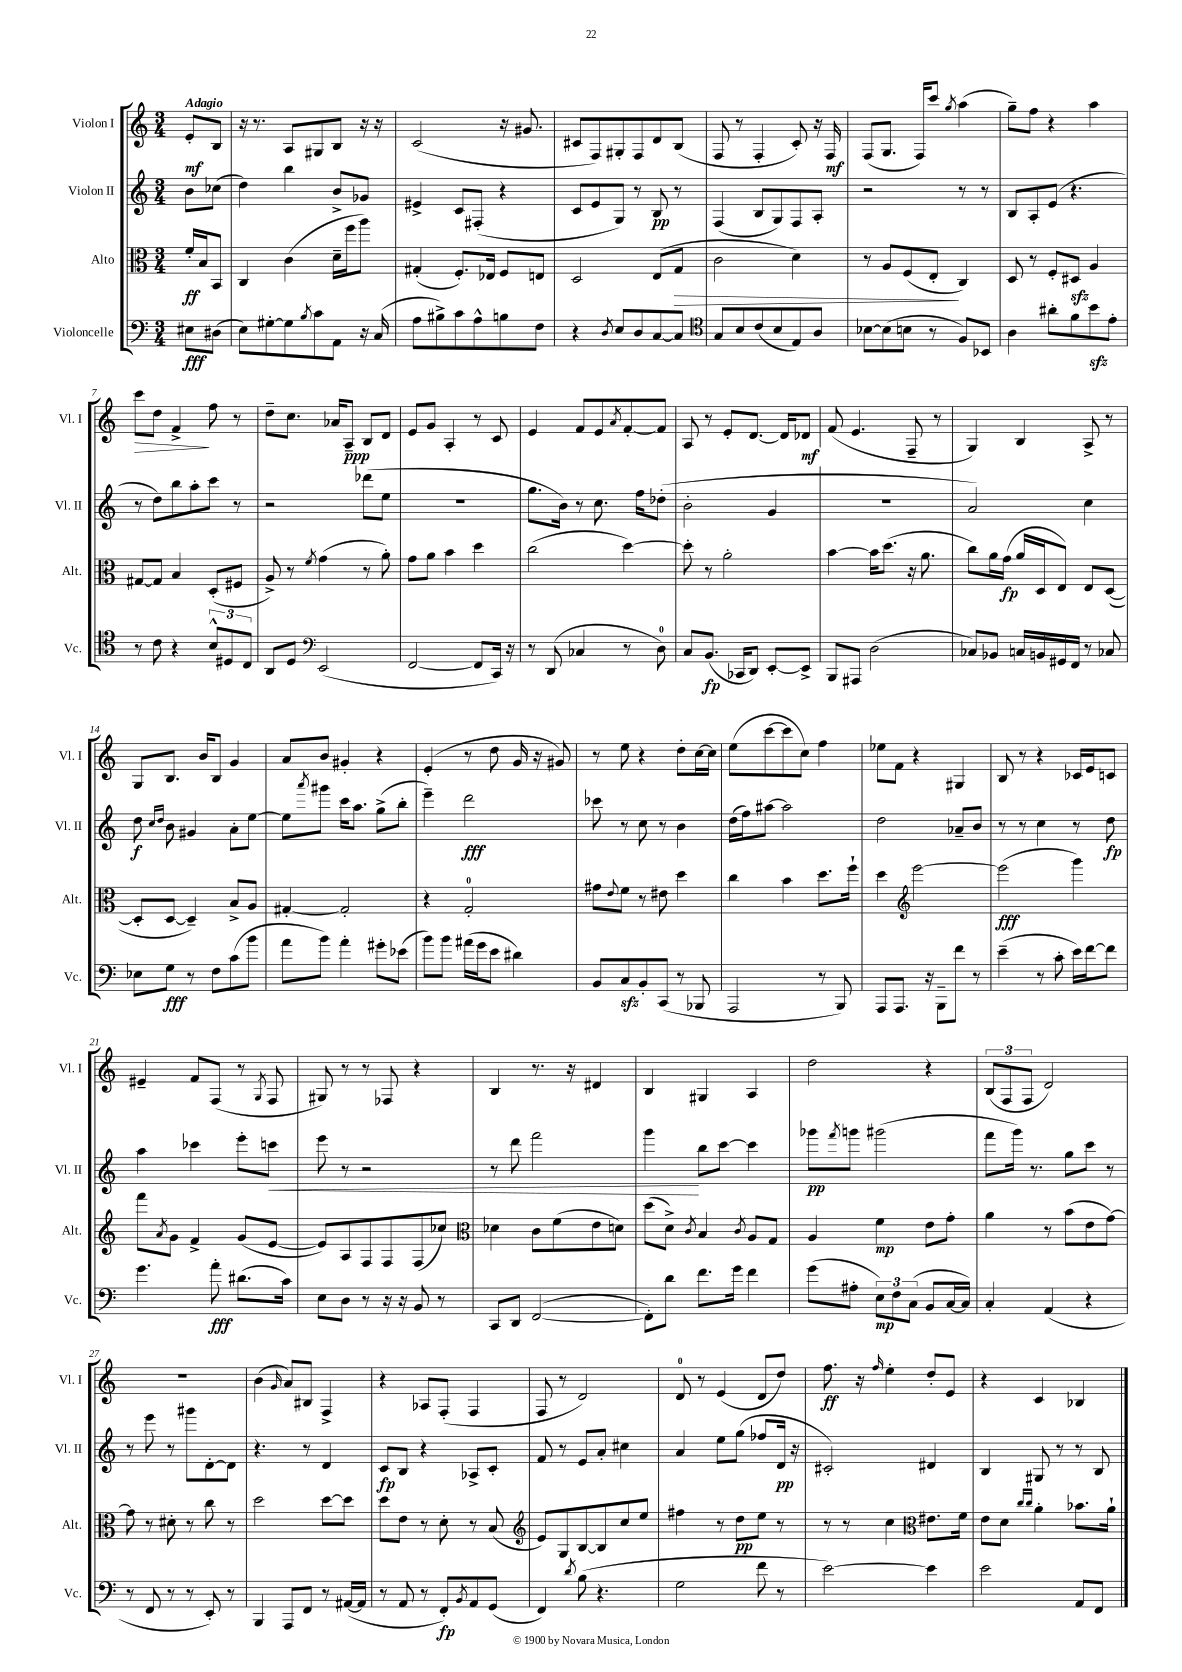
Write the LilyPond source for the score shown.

<<
\new StaffGroup <<
\new Staff = "s0" \with { instrumentName = "Violon I" shortInstrumentName = "Vl. I" } {
    \clef treble \key c \major \numericTimeSignature \time 3/4 \partial 4 \tempo "Adagio"
    e'8-.\mf b8 |
    r16 r8. a8 gis8 b8 r16 r16 |
    c'2( r16 gis'8. |
    cis'8 f8) gis8-. f8 d'8 b8( |
    f8 r8 f4-. c'8-.) r16 f16\mf |
    f8( g8. f16) c'''8 \acciaccatura { g''8 } a''4( |
    g''8--) f''8 r4 a''4 |
    c'''8\> d''8 f'4->\! f''8 r8 |
    d''8-- c''8. aes'16 a8--\ppp b8 d'8 |
    e'8 g'8 a4-. r8 c'8 |
    e'4 f'8 e'8 \acciaccatura { a'8 } f'8~-. f'8 |
    a8 r8 e'8-. d'8.~ d'16 des'8\mf |
    f'8( e'4. f8-- r8 |
    g4) b4 a8-> r8 |
    g8 b8. b'16 b8 g'4 |
    a'8 b'8 gis'4-. r4 |
    e'4-.( r8 d''8 g'16 r16 gis'8) |
    r8 e''8 r4 d''8-. c''16~ c''16 |
    e''8( c'''8~ c'''8 c''8) f''4 |
    ees''8 f'8 r4 gis4 |
    b8 r8 r4 ces'16 e'16 c'8 |
    eis'4-- f'8 f8( r8 \acciaccatura { g8 } f8 |
    gis8) r8 r8 fes8 r4 |
    b4 r8. r16 dis'4 |
    b4 gis4 a4 |
    d''2 r4 |
    \tuplet 3/2 { b8( f8 f8 } d'2) |
    R2. |
    b'4( \grace { g'16 } a'8) bis8 f4-> |
    r4 aes8 f8-.( f4 |
    f8 r8 d'2) |
    d'8-0 r8 e'4( d'8 d''8) |
    f''8.\ff r16 \grace { f''16 } e''4-. d''8-. e'8 |
    r4 c'4 bes4 \bar "|." |
}
\new Staff = "s1" \with { instrumentName = "Violon II" shortInstrumentName = "Vl. II" } {
    \clef treble \key c \major \numericTimeSignature \time 3/4 \partial 4
    b'8 ces''8( |
    d''4) b''4 b'8-> ges'8 |
    eis'4-> c'8 fis8-.( r4 |
    c'8 e'8 g8) r8 b8\pp r8 |
    f4( b8 g8) f8 a8-. |
    r2 r8 r8 |
    b8 a8-. e'8( r4. |
    r8 d''8) b''8 a''8-. c'''8 r8 |
    r2 des'''8( e''8 |
    R2. |
    g''8. b'16) r8 c''8. f''16 des''8-.( |
    b'2-. g'4 |
    R2. |
    a'2) c''4 |
    d''8\f \grace { c''16 d''16 } b'8 gis'4 a'8-. e''8~ |
    e''8 \acciaccatura { a'''8 } gis'''8 c'''16 a''8. g''8->( b''8-. |
    e'''4--) d'''2\fff |
    ces'''8 r8 c''8 r8 b'4 |
    d''16( f''16) ais''8~ ais''2 |
    d''2 aes'8-- b'8 |
    r8 r8 c''4 r8 d''8\fp |
    a''4 ces'''4 e'''8-. c'''8\< |
    e'''8 r8 r2 |
    r8 d'''8 f'''2 |
    g'''4\! b''8 c'''8~ c'''4 |
    ges'''8\pp \acciaccatura { f'''8 } g'''8 gis'''2( |
    f'''8 g'''16) r8. g''8 c'''8 r8 |
    r8 e'''8 r8 gis'''8 d'8~-. d'8 |
    r4. r8 d'4 |
    c'8\fp b8 r4 aes8-> c'8-. |
    f'8 r8 e'8 a'8-. cis''4 |
    a'4 e''8 g''8( fes''8 d'16\pp r16 |
    cis'2-.) dis'4 |
    b4 gis8 r8 r8 b8 \bar "|." |
}
\new Staff = "s2" \with { instrumentName = "Alto" shortInstrumentName = "Alt." } {
    \clef alto \key c \major \numericTimeSignature \time 3/4 \partial 4
    f'16-.\ff b16 b,8 |
    c4 c'4( d'16-- f''16 a''8) |
    gis4-.( f8.-.) ees16 f8 e8 |
    d2 e8( g8\> |
    c'2 d'4) |
    r8 a8 f8( e8-.\! c4) |
    d8 r8 f8-. dis8\sfz a4 |
    gis8~ gis8 b4 d8-.( fis8 |
    a8->) r8 \acciaccatura { f'8 } g'4( r8 a'8-.) |
    g'8 a'8 b'4 d''4 |
    c''2( d''4~) |
    d''8-. r8 a'2-. |
    b'4~ b'16 d''8.( r16 a'8. |
    c''8) a'16 g'16\fp( a'16 d16 e8) e8 d8~( |
    d8-. d8~ d4--) b8-> a8 |
    gis4~-. gis2-. |
    r4 g2-0-. |
    gis'8 \appoggiatura { e'8 } f'8 r8 eis'8 d''4 |
    c''4 b'4 d''8. f''16-! |
    d''4 \clef treble e'''2~ |
    e'''2\fff( g'''4) |
    f'''8 \acciaccatura { a'8 } g'8 f'4-> g'8( e'8~ |
    e'8) a8 f8 f8 f8( ces''8) |
    \clef alto des'4 c'8 f'8( e'8 d'8) |
    d''8( d'8->) \acciaccatura { c'8 } b4 \acciaccatura { c'8 } a8 g8 |
    a4 f'4\mp e'8 g'8-. |
    a'4 r8 b'8( e'8 g'8~) |
    g'8 r8 dis'8-. r8 c''8 r8 |
    d''2 d''8~ d''8 |
    d''8 e'8 r8 d'8-. r8 b8( |
    \clef treble e'8) g8 b8~ b8 c''8 e''8 |
    fis''4 r8 d''8\pp e''8 r8 |
    r8 r8 c''4 \clef alto eis'8. f'16 |
    e'8 d'8 \grace { c''16 c''16 } a'4-. bes'8. a'16-! \bar "|." |
}
\new Staff = "s3" \with { instrumentName = "Violoncelle" shortInstrumentName = "Vc." } {
    \clef bass \key c \major \numericTimeSignature \time 3/4 \partial 4
    eis8\fff dis8( |
    e8) gis8~-. gis8 \acciaccatura { b8 } c'8 a,8 r16 c16( |
    a8 bis8->) c'8 a8-^ b8 f8 |
    r4 \acciaccatura { d8 } e8 d8 c8~ c8 |
    \clef tenor g8 b8 c'8( b8 e8) a8 |
    bes8~ bes8( b8 r8 f8) bes,8 |
    a4 ais'8-. f'8 b'8\sfz e'8-. |
    r8 c'8 r4 \tuplet 3/2 { b8-^ dis8 c8 } |
    a,8 d8 \clef bass e,2( |
    f,2~ f,8 c,16) r16 |
    r8 d,8( ces4 r8 d8-0) |
    c8 b,8.\fp( ces,16 d,8) e,8~-. e,8-> |
    b,,8 ais,,8 d2( |
    ces8) bes,8 c16 b,16 gis,16 f,16 r8 ces8 |
    ees8 g8\fff r8 f8 c'8( b'8 |
    a'8 b'8) a'4-. gis'8-. ees'8( |
    b'8) b'8 ais'16( g'16 e'8 dis'4) |
    b,8 c8\sfz b,8-. c,8( r8 bes,,8 |
    a,,2 r8 b,,8) |
    a,,8 a,,8. r16 b,,8-- f'8 r8 |
    e'4--( r8 c'8-. e'16) f'16~ f'8 |
    g'4. a'8-.\fff dis'8.( c'16) |
    e8 d8 r8 r16 r16 b,8 r8 |
    c,8 d,8 f,2~( |
    f,8-.) d'8 f'8. g'16 f'4 |
    g'8( ais8-. \tuplet 3/2 { e8\mp) f8 c8( } b,8 c16~ c16) |
    c4-. a,4( r4 |
    r8 f,8 r8 r8 e,8-.) r8 |
    b,,4 a,,8 f,8 r8 ais,16~( ais,16 |
    r8 a,8 r8 f,8-.\fp) \acciaccatura { b,8 } a,8 g,8( |
    f,4) \acciaccatura { d'8 } b8( r4. |
    g2 f'8 r8 |
    e'2~) e'4 |
    e'2 a,8 f,8 \bar "|." |
}
>>
>>
